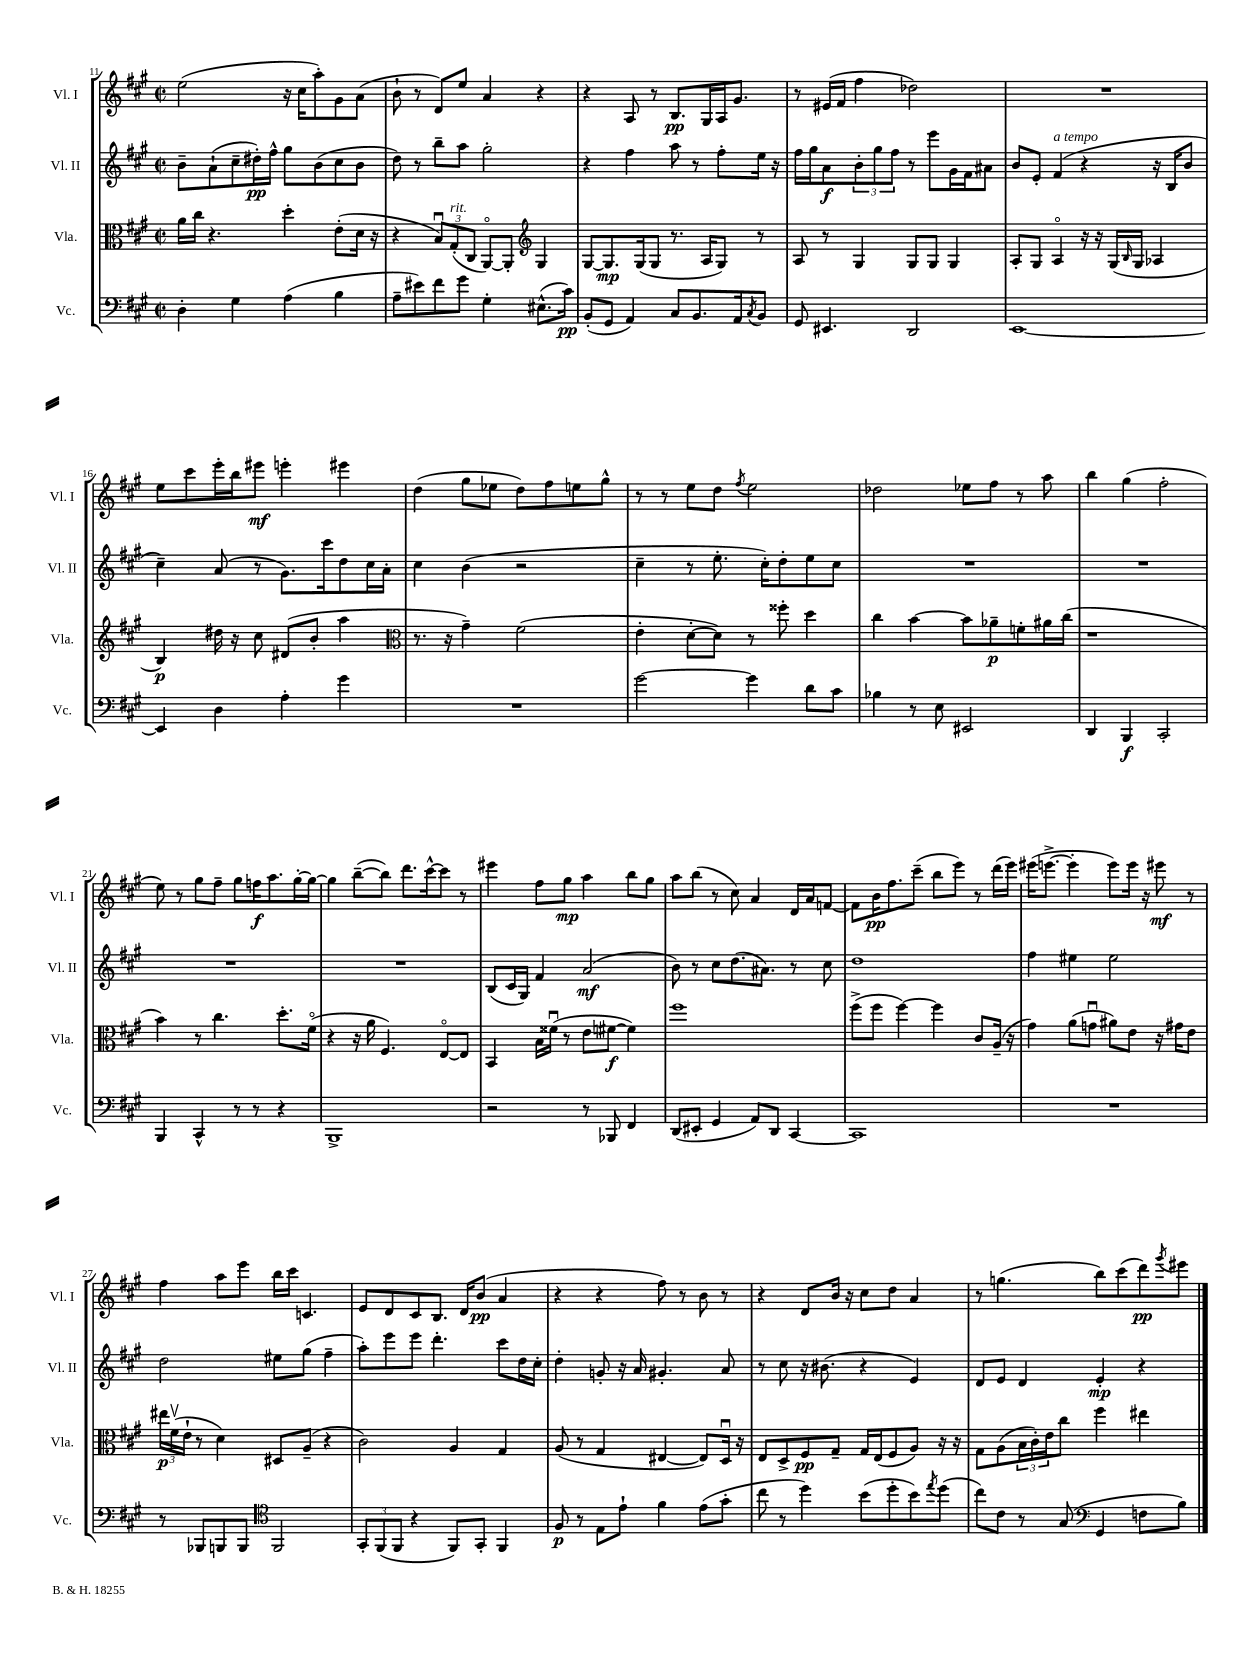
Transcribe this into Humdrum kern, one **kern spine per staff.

**kern	**kern	**kern	**kern
*staff4	*staff3	*staff2	*staff1
*clefF4	*clefC3	*clefG2	*clefG2
*k[f#c#g#]	*k[f#c#g#]	*k[f#c#g#]	*k[f#c#g#]
*M2/2	*M2/2	*M2/2	*M2/2
*met(c|)	*met(c|)	*met(c|)	*met(c|)
4D'\	16a\LL	8b~\L	(2ee\
.	16cc#\JJ	.	.
.	4.r	(8a`\	.
4G#\	.	8cc#~\	.
.	.	16dd#'\L)	.
.	.	16ff#^^\JJ	.
(4A\	4dd'\	8gg#\L	16r
.	.	.	16cc#\LK
.	.	(8b\	8aa'\)
4B\	(8e'\L	8cc#\	8g#\
.	16d\Jk	8b\J	(8a\J
.	16r	.	.
=	=	=	=
8A~\L	4r	8dd\)	8b`\
8e#\)	.	8r	8r
8f#\	12Bu/L)	8bb~\L	8d/L)
.	(12G#'/	.	.
8g#\J	.	8aa\J	8ee/J
.	12C#/J	.	.
4G#'\	[8AAo/L)	2gg#'\	4a/
.	8AA'/]J	.	.
*	*clefG2	*	*
(8.E#^^\L	4G#/	.	4r
16c#\Jk)	.	.	.
=	=	=	=
(8BB'/L	[8G#/L	4r	4r
8GG#/J	8.G#/]	.	.
4AA/)	.	4ff#\	8A/
.	(16G#/k	.	.
.	8G#/J	.	8r
8C#/L	8.r	8aa\	8.B/L
8.BB/	.	8r	.
.	16A/LK	.	16G#/L
.	8G#/J)	8ff#'\L	16A/J
16AA/k	.	.	8.g#/J
8qC#/	.	.	.
8BB/J	8r	16ee\Jk	.
.	.	16r	.
=	=	=	=
8GG#/	8A/	16ff#\LL	8r
.	.	16gg#\J	.
4.EE#/	8r	8a\	(16e#/LL
.	.	.	16f#/JJ
.	4G#/	12b'\	4ff#\
.	.	12gg#\	.
.	.	12ff#\J	.
2DD/	8G#/L	8r	2dd-\)
.	8G#/J	8eee\L	.
.	4G#/	16g#\L	.
.	.	16f#\J	.
.	.	8a#\J	.
=	=	=	=
[1EE	8A'/L	8b/L	1r
.	8G#/J	8e'/J	.
.	4Ao/	(4f#/	.
.	16r	4r	.
.	16r	.	.
.	(16G#/LL	.	.
.	16qqB/	.	.
.	16G#/JJ	.	.
.	4A-/	16r	.
.	.	16B/LK	.
.	.	8b/J	.
=	=	=	=
4EE/]	4B/)	4cc#~\)	8ee\L
.	.	.	8ccc#\
4D\	16dd#\	(8a/	16eee'\L
.	16r	.	16bb\J
.	8cc#\	8r	8eee#\J
4A'\	(8d#/L	8.g#\L)	4eee'\
.	8b'/J	.	.
.	.	16ccc#\k	.
4g#\	4aa\	8dd\	4eee#\
.	.	16cc#\L	.
.	.	16a'\JJ	.
=	=	=	=
*	*clefC3	*	*
1r	8.r	4cc#\	(4dd\
.	16r	.	.
.	4g#~\)	(4b\	8gg#\L
.	.	.	8ee-\J
.	(2f#\	2r	8dd\L)
.	.	.	8ff#\
.	.	.	8ee\
.	.	.	8gg#^^\J
=	=	=	=
[2g#\	4e'\	4cc#~\	8r
.	.	.	8r
.	[8d'\L	8r	8ee\L
.	8d\]J)	8.ee'\	8dd\J
.	.	.	8qff#/
4g#\]	8r	.	2ee\
.	.	16cc#'\LK)	.
.	8ff##'\	8dd'\	.
8d\L	4dd\	8ee\	.
8c#\J	.	8cc#\J	.
=	=	=	=
4B-\	4cc#\	1r	2dd-\
8r	[4b\	.	.
8E\	.	.	.
2EE#/	8b\]L	.	8ee-\L
.	8a-~\	.	8ff#\J
.	8f'\	.	8r
.	16a#\L	.	8aa\
.	(16cc#\JJ	.	.
=	=	=	=
4DD/	1r	1r	4bb\
4BBB/	.	.	(4gg#\
2CC#'/	.	.	2ff#'\
=	=	=	=
4BBB/	4b\)	1r	8ee\)
.	.	.	8r
4CC#^^/	8r	.	8gg#\L
.	4.cc#\	.	8ff#~\J
8r	.	.	8gg#\L
8r	.	.	16ff\K
.	.	.	8.aa\
4r	8.dd'\L	.	.
.	.	.	[16gg#'\L
.	(16f#o\Jk	.	16gg#\_JJ
=	=	=	=
1BBB^	4r	1r	4gg#\]
.	16r	.	([8bb~\L
.	16a\	.	.
.	4.F#/)	.	8bb\]J)
.	.	.	8.ddd\L
.	.	.	[16ccc#^^\k
.	[8Eo/L	.	8ccc#\]J
.	8E/]J	.	8r
=	=	=	=
2r	4BB/	(8B/L	4eee#\
.	.	16c#/L	.
.	.	16G#/JJ)	.
.	16B\LL	4f#/	8ff#\L
.	(16f##u\JJ	.	.
.	8r	.	8gg#\J
8r	8e\L	(2a/	4aa\
8BBB-/	[8f#\J	.	.
4FF#/	4f#\])	.	8bb\L
.	.	.	8gg#\J
=	=	=	=
(8DD/L	1ff#	8b\)	8aa\L
8EE#'/J	.	8r	(8bb\J
4GG#/	.	8cc#\L	8r
.	.	(8.dd\	8cc#\)
8AA/L)	.	.	4a/
.	.	8.a#\J)	.
8DD/J	.	.	.
[4CC#/	.	8r	16d/LL
.	.	.	16a/J
.	.	8cc#\	[8f/J
=	=	=	=
1CC#]	(8ff#^\L	1dd	8f\]L
.	8ff#\J	.	16b\K
.	.	.	8.ff#\
.	[4ff#\)	.	.
.	.	.	(8ccc#~\J
.	4ff#\]	.	8bb\L
.	.	.	8eee\J)
.	8c#/L	.	8r
.	(16A~/Jk	.	(16ddd\LL
.	16r	.	16eee\JJ)
=	=	=	=
1r	4g#\)	4ff#\	(16eee#\LK
.	.	.	[8.eee^\J
.	(8a\L	4ee#\	4eee'\]
.	8gu\J	.	.
.	8a#\L)	2ee#\	8eee\L)
.	8e\J	.	16eee\Jk
.	.	.	16r
.	16r	.	8eee#\
.	16g#\LK	.	.
.	8e\J	.	8r
=	=	=	=
8r	24ee#\LL	2dd\	4ff#\
.	(24f#v\	.	.
.	24e`\JJ	.	.
8BBB-/L	8r	.	.
8BBB/	4d\)	.	8aa\L
8BBB/J	.	.	8eee\J
*clefC4	*	*	*
2FF#/	8D#/L	8ee#\L	16bb\LL
.	.	.	16ccc#\JJ
.	(8A~/J	(8gg#\J	4.c/
.	4r	4ff#~\	.
=	=	=	=
12GG#'/L	2c#\)	8aa'\L)	8e/L
(12FF#/	.	.	.
.	.	8eee\	8d/
12FF#/J	.	.	.
4r	.	8eee\J	8c#/
.	.	4.ddd'\	8.B/J
8FF#/L)	4A/	.	.
.	.	.	16d/LK
8GG#'/J	.	.	(8b/J
4FF#/	4G#/	8ccc#\L	4a/
.	.	16dd\L	.
.	.	16cc#'\JJ	.
=	=	=	=
8F#/	(8A/	4dd'\	4r
8r	8r	.	.
8E\L	4G#/	8g'/	4r
8e`\J	.	16r	.
.	.	16a/	.
4f#\	[4E#/	4.g#'/	8ff#\)
.	.	.	8r
(8e\L	8E#/]L)	.	8b\
8g#'\J	16Du/Jk	8a/	8r
.	16r	.	.
=	=	=	=
8cc#\	8E/L	8r	4r
8r	8D^/	8cc#\	.
4dd\)	8F#/	16r	8d/L
.	.	(8.b#\	.
.	8G#~/J	.	16b/Jk
.	.	.	16r
(8b\L	16G#/LL	4r	8cc#\L
.	(16E/J	.	.
8dd'\	8F#/	.	8dd\J
8b\)	8A/J)	4e/)	4a/
8qee/	.	.	.
(8dd\J	16r	.	.
.	16r	.	.
=	=	=	=
8cc#\L)	8G#\L	8d/L	8r
8c#\J	(8A\	8e/J	(4.gg\
8r	24B\L	4d/	.
.	24c#'\)	.	.
.	24e\J	.	.
(8G#/	8cc#\J	.	.
*clefF4	*	*	*
4GG#/	4ff#\	4e'/	8bb\L)
.	.	.	(8ccc#\
8F\L	4ee#\	4r	8ddd\)
.	.	.	8qggg#/
8B\J)	.	.	8eee#\J
==	==	==	==
*-	*-	*-	*-
